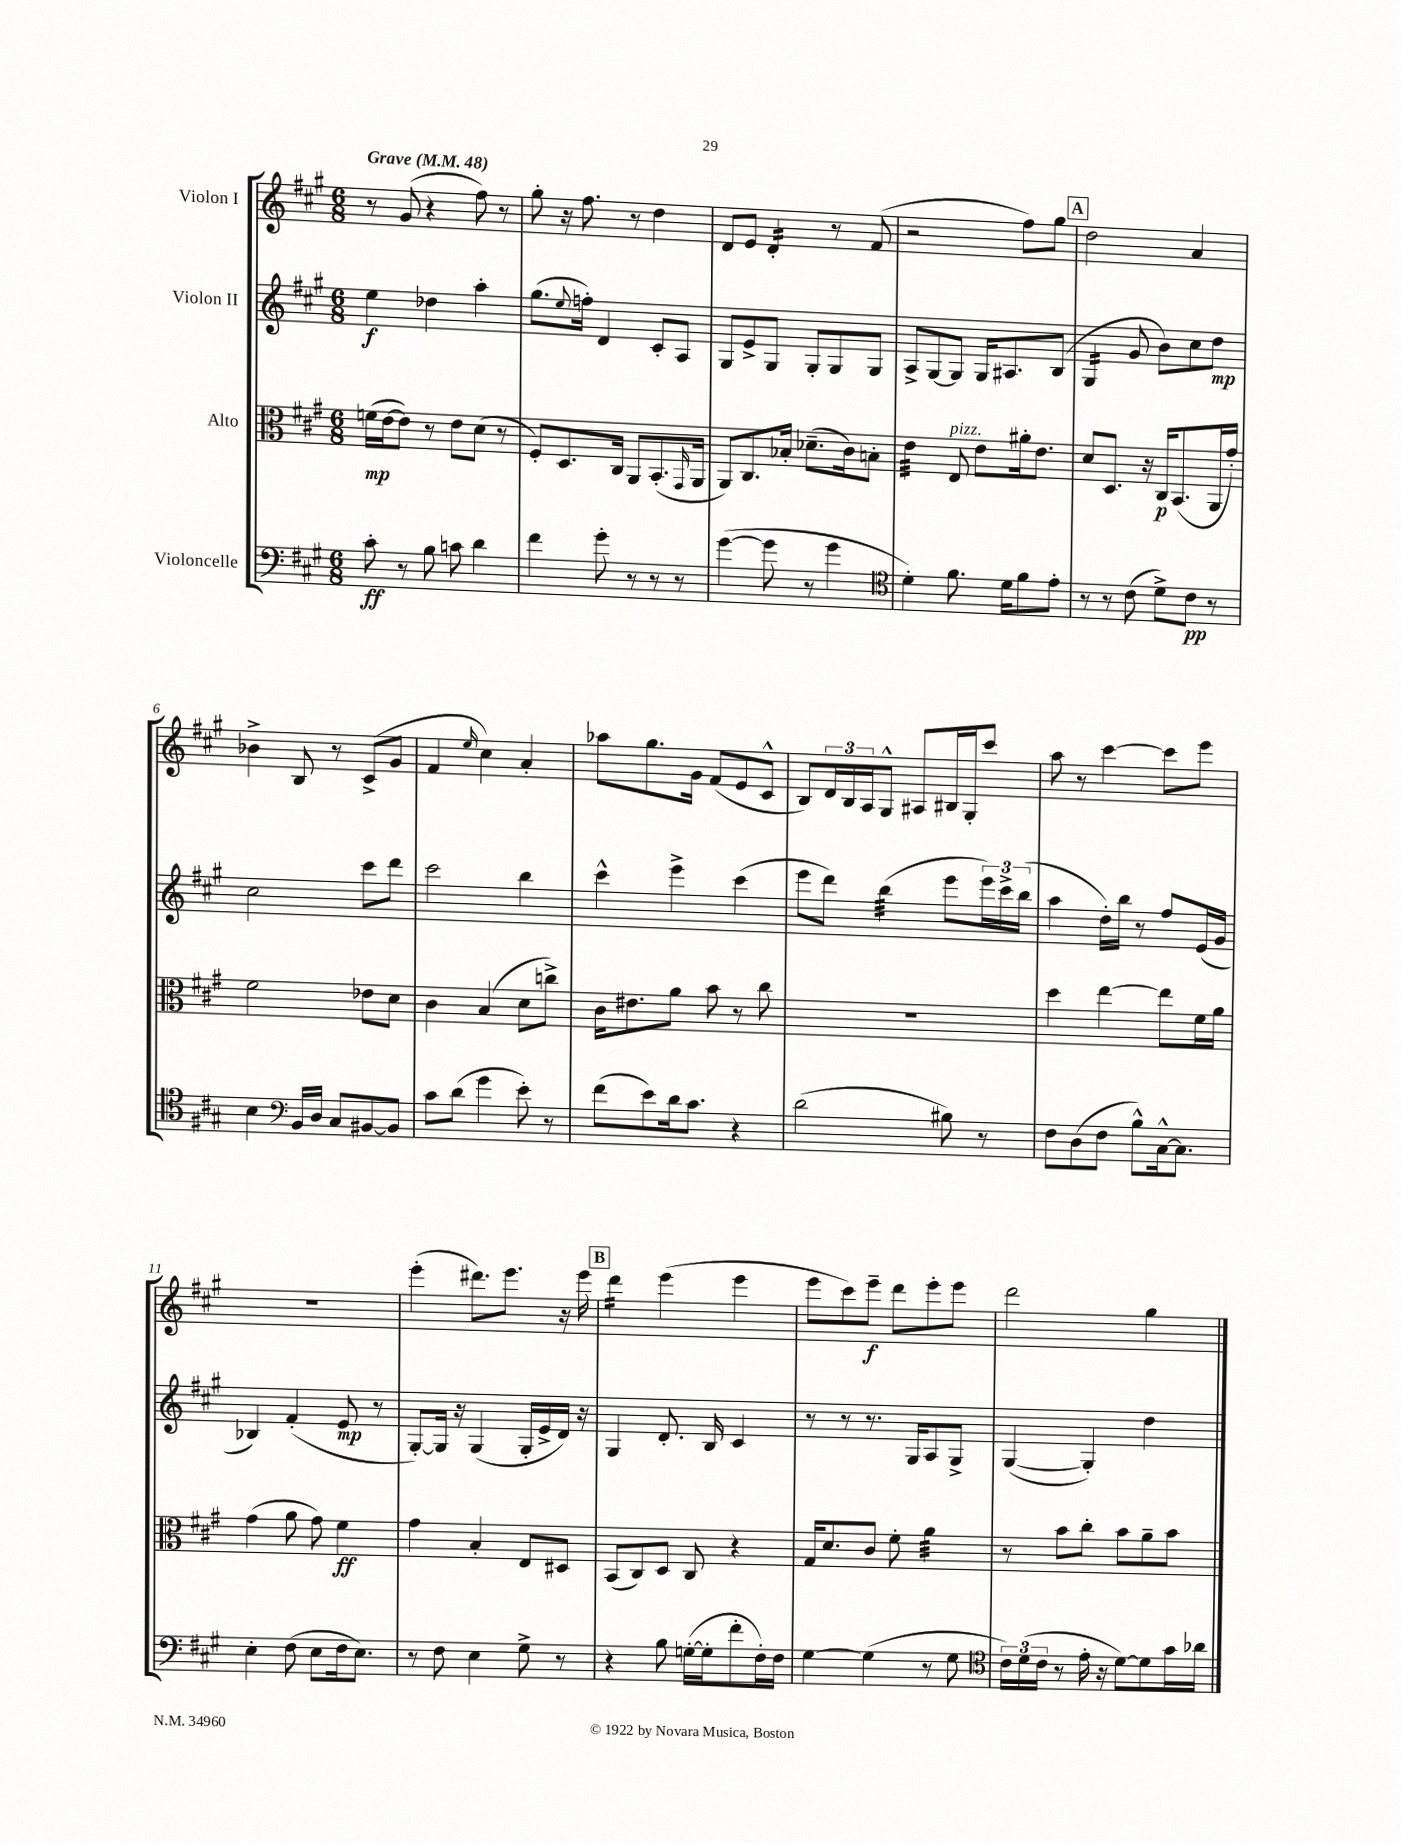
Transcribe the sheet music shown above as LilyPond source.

<<
\new StaffGroup <<
\new Staff = "s0" \with { instrumentName = "Violon I" } {
    \clef treble \key a \major \numericTimeSignature \time 6/8 \tempo "Grave" 4 = 48
    r8 gis'8( r4 fis''8) r8 |
    gis''8-. r16 fis''8. r8 d''4 |
    d'8 e'8 d'4:16-. r8 fis'8( |
    r2 fis''8) gis''8 |
    \mark \markup { \box "A" } d''2 a'4 |
    bes'4-> b8 r8 cis'8->( gis'8 |
    fis'4 \grace { e''16 } cis''4) a'4-. |
    aes''8 gis''8. gis'16 fis'8( e'8 cis'8-^ |
    b8) \tuplet 3/2 { d'16 b16 a16 } gis8-^ ais8 bis16 gis16-. cis'''8 |
    a''8 r8 cis'''4~ cis'''8 e'''8 |
    R2. |
    e'''4-.( dis'''8.) e'''8. r16 e'''16 |
    \mark \markup { \box "B" } d'''4:16 e'''4( e'''4 |
    e'''8 cis'''8) e'''8--\f d'''8 e'''8-. e'''8 |
    d'''2 gis''4 \bar "|." |
}
\new Staff = "s1" \with { instrumentName = "Violon II" } {
    \clef treble \key a \major \numericTimeSignature \time 6/8
    e''4\f des''4 a''4-. |
    gis''8.( \appoggiatura { e''8 } f''16-.) d'4 cis'8-. a8 |
    gis8 e'8-> gis8 gis8-. gis8 gis8 |
    a8-> gis8~ gis8 gis16 ais8. b8( |
    \mark \markup { \box "A" } gis4:16 gis'8 b'8) cis''8 d''8\mp |
    cis''2 cis'''8 d'''8 |
    cis'''2 b''4 |
    cis'''4-^ e'''4-> cis'''4( |
    e'''8 d'''8) b''4:32( e'''8 \tuplet 3/2 { e'''16) cis'''16-> b''16( } |
    a''4 d''16-.) b''16 r8 fis''8 e'16( gis'16 |
    bes4) fis'4-.( e'8\mp r8 |
    gis8~-.) gis16 r16 gis4( gis16-. e'16-> d'16) r16 |
    \mark \markup { \box "B" } gis4 d'8.-. b16 cis'4 |
    r8 r8 r8. gis16 a8 gis8-> |
    gis4~( gis4-.) d''4 \bar "|." |
}
\new Staff = "s2" \with { instrumentName = "Alto" } {
    \clef alto \key a \major \numericTimeSignature \time 6/8
    f'16\mp( e'16~ e'8) r8 e'8 d'8( r8 |
    fis8-.) d8. cis16 a,8 b,8.-.( \grace { gis,16 } a,16 |
    a,8) cis8. bes16-. des'8.--( cis'16) b8-. |
    e'4:32 e8^\markup { \italic "pizz." } e'8 ais'16-. e'8. |
    \mark \markup { \box "A" } d'8 d8. r16 cis16\p b,8.( a,16 gis'16-.) |
    fis'2 ees'8 d'8 |
    cis'4 b4( d'8 c''8->) |
    cis'16 eis'8. a'8 b'8 r8 cis''8 |
    R2. |
    d''4 e''4~ e''8 fis'16 a'16 |
    gis'4( a'8 gis'8) fis'4\ff |
    gis'4 b4-. e8 dis8 |
    \mark \markup { \box "B" } b,8( cis8) d8 cis8 r4 |
    gis16 d'8. cis'8 fis'8-. a'4:32 |
    r8 b'8 cis''8-. b'8 a'8-- b'8 \bar "|." |
}
\new Staff = "s3" \with { instrumentName = "Violoncelle" } {
    \clef bass \key a \major \numericTimeSignature \time 6/8
    cis'8-.\ff r8 b8 c'8 d'4 |
    fis'4 gis'8-. r8 r8 r8 |
    gis'4~( gis'8 r8 gis'4 |
    \clef tenor d'4-.) fis'8. d'16 fis'8 e'8-. |
    \mark \markup { \box "A" } r8 r8 cis'8( d'8->) cis'8\pp r8 |
    b4 \clef bass b,16 d16 cis8 bis,8~ bis,8 |
    cis'8 d'8( gis'4 e'8-.) r8 |
    fis'8( e'8) d'16 cis'8. r4 |
    d'2( bis8) r8 |
    fis8 d8( fis8 b8-^) cis16~-^ cis8. |
    e4-. fis8( e8 fis16 e8.) |
    r8 fis8 e4 gis8-> r8 |
    \mark \markup { \box "B" } r4 b8 g16~-.( g16-. fis'8-. fis16-.) fis16 |
    gis4~ gis4( r8 gis8 |
    \clef tenor \tuplet 3/2 { cis'16) d'16( cis'16 } r8 e'16-. r16 d'8~) d'8 gis'16 aes'16 \bar "|." |
}
>>
>>
